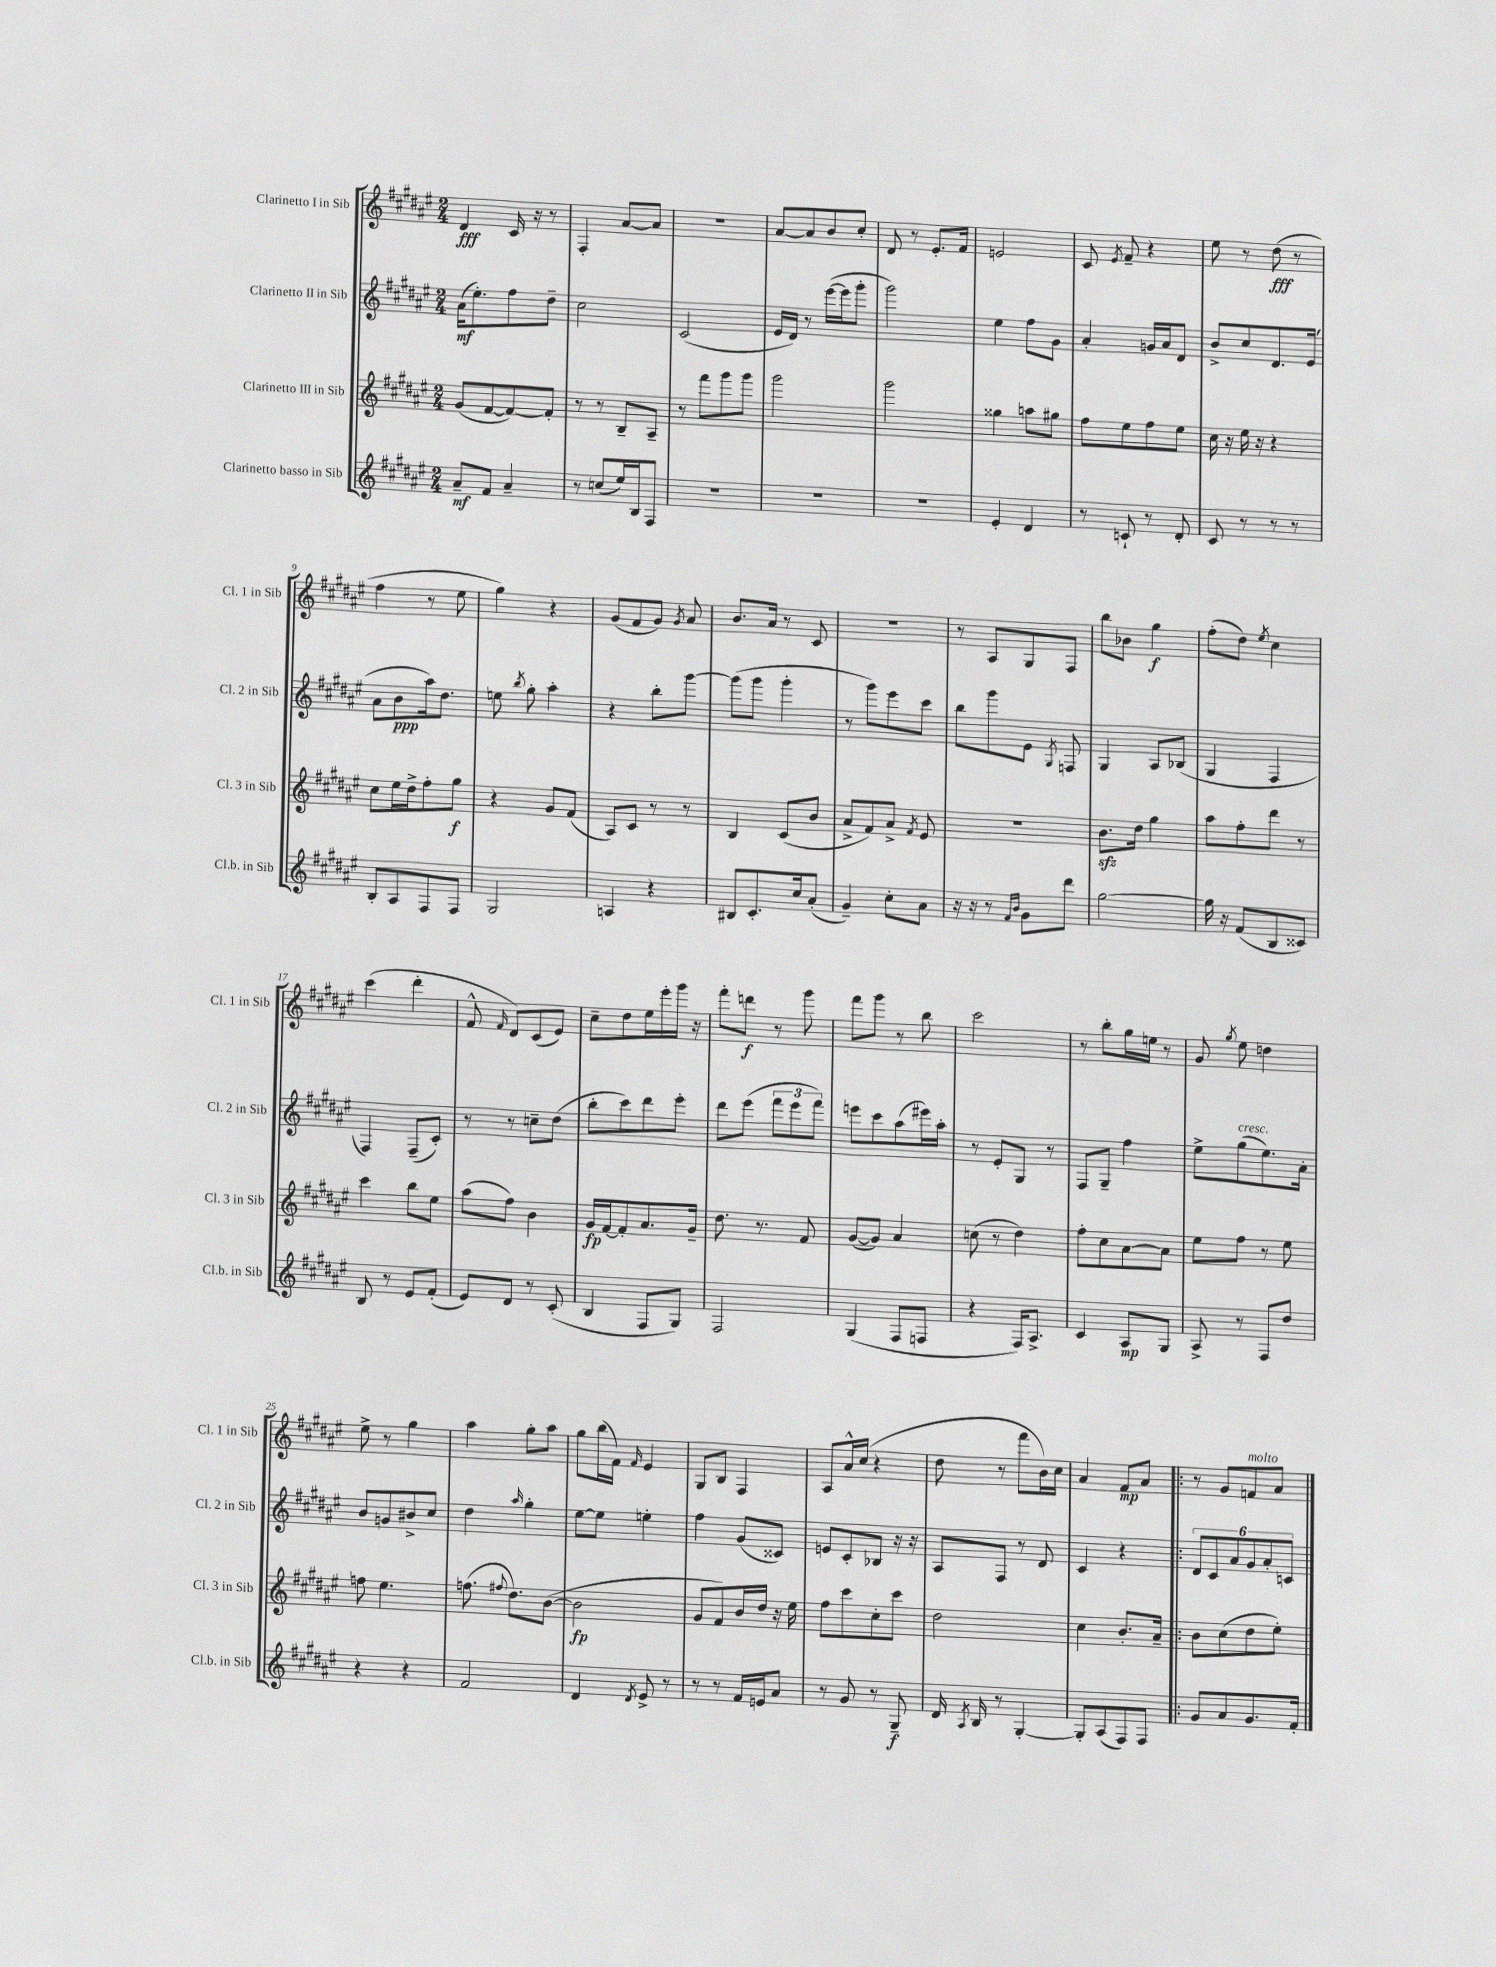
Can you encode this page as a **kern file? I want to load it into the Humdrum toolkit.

**kern	**kern	**kern	**kern
*staff4	*staff3	*staff2	*staff1
*clefG2	*clefG2	*clefG2	*clefG2
*k[f#c#g#d#a#e#]	*k[f#c#g#d#a#e#]	*k[f#c#g#d#a#e#]	*k[f#c#g#d#a#e#]
*M2/4	*M2/4	*M2/4	*M2/4
8a#~	(8g#	(16a#	4d#
.	.	8.ee#')	.
8f#	[8f#	.	.
4a#~	8f#_)	8ff#	16c#
.	.	.	16r
.	8f#']	8dd#~	8r
=	=	=	=
8r	8r	2cc#	4F#'
(8cc	8r	.	.
16ee#)	8B~	.	[8a#
16B	.	.	.
8F#	8A#~	.	8a#]
=	=	=	=
2r	8r	(2c#	2r
.	8fff#	.	.
.	8ggg#	.	.
.	8ggg#	.	.
=	=	=	=
2r	2ggg#	16e#	[8a#
.	.	16d#)	.
.	.	8r	8a#]
.	.	([16eee#	8b
.	.	16eee#]	.
.	.	8ggg#'	8cc#'
=	=	=	=
2r	2ggg#	2ggg#)	8d#
.	.	.	8r
.	.	.	8.e#'
.	.	.	16f#
=	=	=	=
4e#'	4gg##	4ee#	2e
4d#	8aa	8ff#	.
.	8gg#	8g#	.
=	=	=	=
8r	8ff#	4a#'	8c#
.	.	.	8qe#
8c`	8ee#	.	8f#~
8r	8ff#	16g	4r
.	.	16a#	.
8d#'	8ee#	8d#	.
=	=	=	=
8c#	16cc#	8b^	8ee#
.	16r	.	.
8r	16ee#	8cc#	8r
.	16r	.	.
8r	4r	8.d#	(8dd#
8r	.	.	8r
.	.	(16e#	.
=	=	=	=
8B'	8cc#	8a#	4ff#
8A#	16ee#	8b	.
.	16dd#^	.	.
8F#	8ff#'	16aa#)	8r
.	.	8.dd#	.
8F#	8gg#	.	8ee#
=	=	=	=
2G#	4r	8ee	4gg#)
.	.	8qbb	.
.	.	8gg#'	.
.	8g#	4aa#'	4r
.	(8f#	.	.
=	=	=	=
4A	8A#)	4r	(8g#
.	8c#	.	8f#
4r	8r	8bb'	8g#)
.	.	.	8qg#
.	8r	[8ggg#	8a#
=	=	=	=
8B#	4B	(8ggg#]	8.b
8.c#'	.	8ggg#	.
.	.	.	16a#
.	(8c#	4ggg#'	8r
16cc#	.	.	.
(8a#'	8b	.	8c#
=	=	=	=
4g#~)	8a#^	8r	2r
.	8f#)	8ggg#)	.
8cc#'	8a#^	8eee#	.
.	8qf#	.	.
8a#	8e#	8ccc#	.
=	=	=	=
16r	2r	8bb	8r
16r	.	.	.
8r	.	8ggg#	8A#
16qqf#	.	.	.
16qqb	.	.	.
8g#	.	8e#	8G#
.	.	8qG#	.
8ddd#	.	8F	8F#
=	=	=	=
[2gg#	8.b	4G#	8bb
.	.	.	8b-
.	16dd#	.	.
.	4gg#	8A#	4gg#
.	.	(8B-	.
=	=	=	=
16gg#]	8aa#	4G#	(8ff#'
16r	.	.	.
(8f#	8ff#'	.	8dd#)
.	.	.	8qee#
8B	8ddd#	4F#	4cc#
8c##)	8r	.	.
=	=	=	=
8B	4ccc#	4F#)	(4ccc#
8r	.	.	.
8e#	8bb	(8F#~	4ddd#'
(8f#'	8ee#	8c#')	.
=	=	=	=
8e#)	(8aa#	8r	8f#^^
.	.	.	16qqf#
8d#	8ff#)	8r	8d#)
8r	4b	8cc~	(8c#
(8c#'	.	(8dd#	8e#)
=	=	=	=
4B	16g#	8bb'	8cc#~
.	[16f#	.	.
.	8f#']	8ccc#)	8dd#
8F#	8.a#	8ddd#	16ee#
.	.	.	16eee#'
8G#)	.	8eee#'	16ggg#
.	16g#~	.	16r
=	=	=	=
2F#	8.dd#	8ddd#	8fff#'
.	.	(8eee#	8ddd
.	8.r	.	.
.	.	12fff#	8r
.	.	12eee#	.
.	8f#	.	8ggg#
.	.	12fff#)	.
=	=	=	=
(4G#	([8g#	8eee	8fff#
.	8g#])	8ccc#	8ggg#
8F#	4a#	(8aa#	8r
8F	.	16eee#)	8bb
.	.	16aa#'	.
=	=	=	=
4r	(8cc	8r	2ccc#
.	8r	8e#'	.
16F#)	4dd#)	8G#	.
8.A#^	.	.	.
.	.	8r	.
=	=	=	=
4c#	8ff#'	8F#	8r
.	8cc#	8G#~	8bb'
8A#	[8a#	4ff#	16gg#
.	.	.	16ee
8G#	8a#]	.	8r
=	=	=	=
8A#^	8ee#	8ee#^	8g#
.	.	.	8qgg#
8r	8ff#	(8gg#	8ee#
8F#	8r	8.ee#)	4dd
8dd#	8ee#	.	.
.	.	16a#'	.
=	=	=	=
4r	8ff	8b	8ee#^
.	4.ee#	8g	8r
4r	.	8b#^	4gg#
.	.	8cc#	.
=	=	=	=
2f#	(8.ff	4dd#	4aa#
.	8qqff#	.	.
.	8.dd#)	.	.
.	.	16qqaa#	.
.	.	4gg#'	8gg#'
.	([8b	.	8aa#
=	=	=	=
4d#	2b]	[8ee#	8gg#
.	.	8ee#]	(16bb
.	.	.	16f#)
8qd#	.	.	16qqf#
8e#^	.	4ee'	4e#
8r	.	.	.
=	=	=	=
8r	8g#	4ff#	8G#
8r	8f#)	.	8B
16f#	16b	(8g#	4F#
16e	16dd#	.	.
8a#	16r	8c##)	.
.	16ee#	.	.
=	=	=	=
8r	8ff#	8e	8A#
8g#	8ccc#	8c#'	16a#^^
.	.	.	(16cc#
8r	8cc#'	8B-	4r
8G#~	8ccc#	16r	.
.	.	16r	.
=	=	=	=
16d#	2dd#	8A#	8dd#
8qA#	.	.	.
16B	.	.	.
8r	.	8F#	8r
[4G#'	.	8r	8fff#
.	.	8d#	16b)
.	.	.	16cc#
=	=	=	=
8G#']	4cc#	4c#	4a#
(8A#	.	.	.
8F#)	8.b'	4r	8f#
8F#	.	.	8a#
.	16a#~	.	.
=!|:	=!|:	=!|:	=!|:
8g#	8b	12d#	8r
.	.	12c#	.
8a#	(8cc#	.	8g#
.	.	12a#	.
8.g#	8dd#	12g#	8f
.	.	12a#'	.
.	8ee#')	.	8a#
.	.	12c	.
16f#'	.	.	.
==	==	==	==
*-	*-	*-	*-
